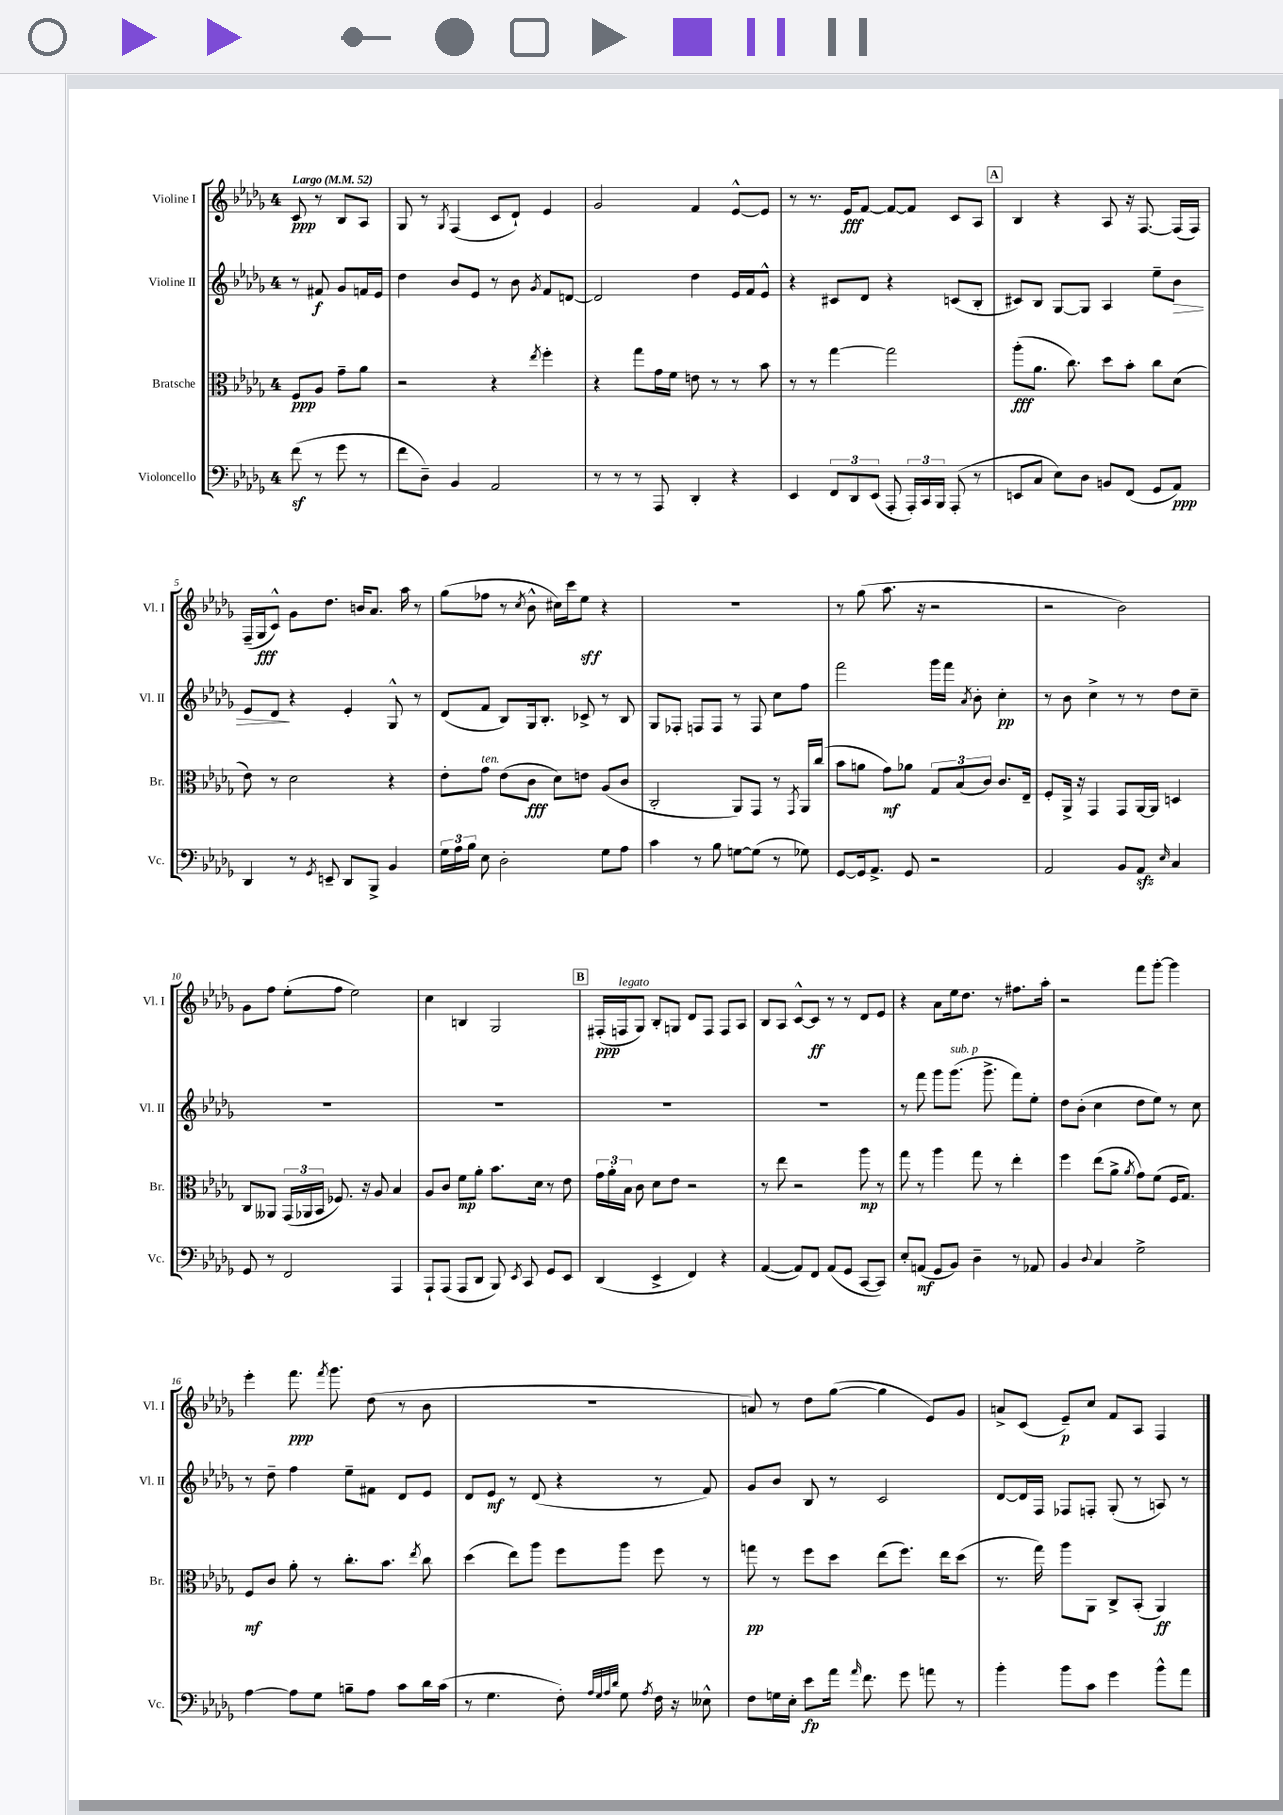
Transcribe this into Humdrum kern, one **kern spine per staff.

**kern	**dynam	**kern	**dynam	**kern	**dynam	**kern	**dynam
*part4	*part4	*part3	*part3	*part2	*part2	*part1	*part1
*staff4	*staff4	*staff3	*staff3	*staff2	*staff2	*staff1	*staff1
*I"Violoncello	*	*I"Bratsche	*	*I"Violine II	*	*I"Violine I	*
*I'Vc.	*	*I'Br.	*	*I'Vl. II	*	*I'Vl. I	*
*clefF4	*	*clefC3	*	*clefG2	*	*clefG2	*
*k[b-e-a-d-g-]	*	*k[b-e-a-d-g-]	*	*k[b-e-a-d-g-]	*	*k[b-e-a-d-g-]	*
*M4/4	*	*M4/4	*	*M4/4	*	*M4/4	*
*MM52	*	*MM52	*	*MM52	*	*MM52	*
=	=	=	=	=	=	=	=
!	!	!	!	!	!	!LO:TX:a:B:t=Largo	!
(8fz\	.	8F/L	ppp	8r	.	8c/	ppp
8r	.	8A-/J	.	8f#X/	f	8r	.
8g-\	.	8g-~\L	.	8g-/L	.	8B-/L	.
8r	.	8a-\J	.	16fn/L	.	8A-/J	.
.	.	.	.	16e-/JJ	.	.	.
=1	=1	=1	=1	=1	=1	=1	=1
8f\L	.	2r	.	4dd-\	.	8G-/	.
8D-~\J)	.	.	.	.	.	8r	.
.	.	.	.	.	.	8qG-/	.
4BB-/	.	.	.	8b-/L	.	(4F/	.
.	.	.	.	8e-/J	.	.	.
2AA-/	.	4r	.	8r	.	8c/L	.
.	.	.	.	8b-\	.	8d-`/J)	.
.	.	8qee-/	.	8qg-/	.	.	.
.	.	4ff'\	.	8f/L	.	4e-/	.
.	.	.	.	[8dn/J	.	.	.
=2	=2	=2	=2	=2	=2	=2	=2
8r	.	4r	.	2d/]	.	2g-/	.
8r	.	.	.	.	.	.	.
8r	.	8gg-\L	.	.	.	.	.
8AAA-/	.	16g-\L	.	.	.	.	.
.	.	16f\JJ	.	.	.	.	.
4DD-'/	.	8en\	.	4dd-\	.	4f/	.
.	.	8r	.	.	.	.	.
4r	.	8r	.	16e-/LL	.	[8e-^^/L	.
.	.	.	.	16f/J	.	.	.
.	.	8b-\	.	8e-^^/J	.	8e-/J]	.
=3	=3	=3	=3	=3	=3	=3	=3
4EE-/	.	8r	.	4r	.	8r	.
.	.	8r	.	.	.	8.r	.
12FF/L	.	[4gg-\	.	8c#X/L	.	.	.
.	.	.	.	.	.	16e-/KL	fff
12DD-/	.	.	.	.	.	.	.
.	.	.	.	8d-/J	.	[8f/J	.
(12EE-/J	.	.	.	.	.	.	.
8AAA-'/	.	2gg-\]	.	4r	.	8f/L_	.
24AAA-'/LL)	.	.	.	.	.	8f/J]	.
24CC/	.	.	.	.	.	.	.
24BBB-/JJ	.	.	.	.	.	.	.
(8AAA-'/	.	.	.	(8cn/L	.	8c/L	.
8r	.	.	.	8B-'/J	.	8A-/J	.
!!LO:REH:place=s1:t=A
=4	=4	=4	=4	=4	=4	=4	=4
8EEn/L	.	(8aa-'\L	fff	8c#X/L)	.	4B-/	.
8C/J	.	8.a-\J	.	8B-/J	.	.	.
8E-\L)	.	.	.	[8G-/L	.	4r	.
.	.	8.cc\)	.	.	.	.	.
8D-\J	.	.	.	8G-/J]	.	.	.
8BBn/L	.	8dd-\L	.	4A-/	.	8A-/	.
(8FF/J	.	8b-'\J	.	.	.	16r	.
.	.	.	.	.	.	[8.F/	.
8GG-/L	.	8cc\L	.	8ee-~\L	.	.	.
!	!	!	!	!	!LO:HP:b	!	!
8AA-/J)	ppp	(8d-\J	.	8b-\J	>	(16F/LL]	.
.	.	.	.	.	.	16F/JJ)	.
!!LO:LB:g=z
=5	=5	=5	=5	=5	=5	=5	=5
4DD-/	.	8e-\)	.	8e-/L	.	(16F~/LL	.
.	.	.	.	.	.	16G-/J	fff
.	.	8r	.	8d-/J	.	8c^^/J)	.
8r	.	2d-\	.	4r	]	8g-\L	.
8qGG-/	.	.	.	.	.	.	.
8EEn~/	.	.	.	.	.	8.dd-\J	.
8DD-/L	.	.	.	4e-'/	.	.	.
.	.	.	.	.	.	16bn/KL	.
8BBB-^/J	.	.	.	.	.	8.a-/J	.
4BB-/	.	4r	.	8G-^^/	.	.	.
.	.	.	.	.	.	16aa-\	.
.	.	.	.	8r	.	8r	.
=6	=6	=6	=6	=6	=6	=6	=6
24G-\LL	.	8e-'\L	.	(8d-/L	.	(8gg-\L	.
24A-\	.	.	.	.	.	.	.
24B-\JJ	.	.	.	.	.	.	.
!	!	!LO:TX:a:i:t=ten.	!	!	!	!	!
8E-\	.	8g-\J	.	8f/J	.	8ff-X\J	.
2D-'\	.	(8e-\L	.	8B-/L)	.	8r	.
.	.	.	.	.	.	8qcc/	.
.	.	8c\J	fff	16G-/k	.	8b-^^\	.
.	.	.	.	8.B-'/J	.	.	.
.	.	8d-\L)	.	.	.	16cc#X\LL)	.
.	.	.	.	.	.	16ccc\J	.
.	.	8en\J	.	8c-X^/	.	8ee-\J	sff
8G-\L	.	(8A-/L	.	8r	.	4r	.
8A-\J	.	8c/J	.	8B-/	.	.	.
=7	=7	=7	=7	=7	=7	=7	=7
4c\	.	2C'/	.	8G-/L	.	1r	.
.	.	.	.	8F-X'/J	.	.	.
8r	.	.	.	8Fn/L	.	.	.
8B-\	.	.	.	8F/J	.	.	.
[8Gn\L	.	8AA-/L)	.	8r	.	.	.
(8G\J]	.	8GG-/J	.	8F/	.	.	.
8r	.	8r	.	8cc\L	.	.	.
.	.	8qGG-/	.	.	.	.	.
8G-X\)	.	16AA-/LL	.	8ff\J	.	.	.
.	.	(16cc/JJ	.	.	.	.	.
=8	=8	=8	=8	=8	=8	=8	=8
[8GG-/L	.	8b-\L	.	2fff\	.	8r	.
16GG-/k]	.	8an\J	.	.	.	(8gg-\	.
8.AA-^/J	.	.	.	.	.	.	.
.	.	8g-\L)	mf	.	.	8.aa-\	.
8GG-/	.	8a-X\J	.	.	.	.	.
.	.	.	.	.	.	16r	.
2r	.	12G-/L	.	16ggg-\LL	.	2r	.
.	.	.	.	16fff\JJ	.	.	.
.	.	(12B-/	.	.	.	.	.
.	.	.	.	8qa-/	.	.	.
.	.	.	.	8b-'\	.	.	.
.	.	12c/J)	.	.	.	.	.
.	.	8.c/L	.	4cc'\	pp	.	.
.	.	16E-~/Jk	.	.	.	.	.
=9	=9	=9	=9	=9	=9	=9	=9
2AA-/	.	8F'/L	.	8r	.	2r	.
.	.	16AA-^/Jk	.	8b-\	.	.	.
.	.	16r	.	.	.	.	.
.	.	4GG-/	.	4cc^\	.	.	.
8BB-/L	.	8GG-/L	.	8r	.	2b-\)	.
8AA-zz/J	.	[16AA-/L	.	8r	.	.	.
.	.	16AA-/JJ]	.	.	.	.	.
16qqE-/	.	.	.	.	.	.	.
4C/	.	4Dn/	.	8dd-\L	.	.	.
.	.	.	.	8cc~\J	.	.	.
!!LO:LB:g=z
=10	=10	=10	=10	=10	=10	=10	=10
8GG-/	.	8C/L	.	1r	.	8g-\L	.
8r	.	8AA--X/J	.	.	.	8ff\J	.
2FF/	.	(24GG-/LL	.	.	.	(8ee-'\L	.
.	.	24AA-X/	.	.	.	.	.
.	.	24BB-/JJ	.	.	.	.	.
.	.	8.F-X/)	.	.	.	8ff\J	.
.	.	.	.	.	.	2ee-\)	.
.	.	16r	.	.	.	.	.
.	.	8A-/	.	.	.	.	.
4AAA-/	.	4B-/	.	.	.	.	.
=11	=11	=11	=11	=11	=11	=11	=11
8AAA-`/L	.	8A-/L	.	1r	.	4cc\	.
(8AAA-/J	.	8c/J	.	.	.	.	.
8AAA-/L	.	8f\L	mp	.	.	4Bn/	.
8DD-/J	.	8a-'\J	.	.	.	.	.
8BBB-/)	.	8.b-\L	.	.	.	2G-/	.
8qEE-/	.	.	.	.	.	.	.
8CC/	.	.	.	.	.	.	.
.	.	16d-\Jk	.	.	.	.	.
8GG-/L	.	8r	.	.	.	.	.
8EE-/J	.	8e-\	.	.	.	.	.
!!LO:REH:place=s1:t=B
=12	=12	=12	=12	=12	=12	=12	=12
(4DD-/	.	24g-\LL	.	1r	.	(16F#X'/LL	ppp
.	.	24a-'\	.	.	.	.	.
!	!	!	!	!	!	!LO:TX:a:i:t=legato	!
.	.	.	.	.	.	16Fn/J	.
.	.	24B-\JJ	.	.	.	.	.
.	.	8c\	.	.	.	8G-/J)	.
4EE-^/	.	8d-\L	.	.	.	8B-'/L	.
.	.	8e-\J	.	.	.	8Gn/J	.
4FF/)	.	2r	.	.	.	8d-/L	.
.	.	.	.	.	.	8F/J	.
4r	.	.	.	.	.	8F/L	.
.	.	.	.	.	.	8A-/J	.
=13	=13	=13	=13	=13	=13	=13	=13
([4AA-/	.	8r	.	1r	.	8B-/L	.
.	.	8ee-\	.	.	.	8A-/J	.
8AA-/L])	.	2r	.	.	.	[8c^^/L	.
8FF/J	.	.	.	.	.	8c/J]	ff
(8AA-/L	.	.	.	.	.	8r	.
8GG-/J	.	.	.	.	.	8r	.
[8CC/L	.	8aa-\	mp	.	.	8d-/L	.
8CC/J])	.	8r	.	.	.	8e-/J	.
=14	=14	=14	=14	=14	=14	=14	=14
8E-'/L	.	8gg-\	.	8r	.	4r	.
(8AAn/J	mf	8r	.	8fff\	.	.	.
8GG-/L	.	4aa-\	.	8ggg-\L	.	8a-\L	.
!	!	!	!	!LO:TX:a:i:t=sub. p	!	!	!
8BB-/J)	.	.	.	(8.ggg-\J	.	16ee-\k	.
.	.	.	.	.	.	8.dd-\J	.
4D-~\	.	8gg-\	.	.	.	.	.
.	.	.	.	8.ggg-^\	.	.	.
.	.	8r	.	.	.	8r	.
8r	.	4ee-'\	.	8fff\L)	.	8.ff#X\L	.
8AA-X/	.	.	.	8ee-'\J	.	.	.
.	.	.	.	.	.	16aa-'\Jk	.
=15	=15	=15	=15	=15	=15	=15	=15
4BB-/	.	4ff\	.	8dd-\L	.	2r	.
.	.	.	.	(8b-'\J	.	.	.
8qqD-/	.	.	.	.	.	.	.
4C/	.	(8ee-\L	.	4cc\	.	.	.
.	.	8a-^\J	.	.	.	.	.
.	.	8qa-/	.	.	.	.	.
2G-^\	.	8g-\L)	.	8dd-\L	.	8fff\L	.
.	.	(8f\J	.	8ee-\J)	.	[8ggg-'\J	.
.	.	16F/KL	.	8r	.	4ggg-\]	.
.	.	8.G-/J)	.	.	.	.	.
.	.	.	.	8cc\	.	.	.
!!LO:LB:g=z
=16	=16	=16	=16	=16	=16	=16	=16
[4A-\	.	8F/L	mf	8r	.	4eee-'\	.
.	.	8c/J	.	8dd-~\	.	.	.
8A-\L]	.	8a-'\	.	4ff\	.	8.fff\	ppp
8G-\J	.	8r	.	.	.	.	.
.	.	.	.	.	.	8qfff/	.
.	.	.	.	.	.	8.ggg-\	.
8Bn~\L	.	8.cc'\L	.	8ee-~\L	.	.	.
8A-\J	.	.	.	8f#X\J	.	(8dd-\	.
.	.	8.b-\J	.	.	.	.	.
8c\L	.	.	.	8d-/L	.	8r	.
.	.	8qee-/	.	.	.	.	.
16d-\L	.	8cc\	.	8e-/J	.	8b-\	.
(16c\JJ	.	.	.	.	.	.	.
=17	=17	=17	=17	=17	=17	=17	=17
8r	.	(4dd-\	.	8d-/L	.	1r	.
4.G-\	.	.	.	8e-/J	mf	.	.
.	.	8ee-\L)	.	8r	.	.	.
.	.	8aa-\J	.	(8d-/	.	.	.
8F'\)	.	8ff\L	.	4r	.	.	.
32qqA-/LLL	.	.	.	.	.	.	.
32qqG-/	.	.	.	.	.	.	.
32qqA-/	.	.	.	.	.	.	.
32qqd-/JJJ	.	.	.	.	.	.	.
8G-\	.	8aa-\J	.	.	.	.	.
8qA-/	.	.	.	.	.	.	.
16F\	.	8ff\	.	8r	.	.	.
16r	.	.	.	.	.	.	.
8E--X^^\	.	8r	.	8f/)	.	.	.
=18	=18	=18	=18	=18	=18	=18	=18
8F\L	.	8ggn\	pp	8g-/L	.	8an/)	.
16Gn\L	.	8r	.	8b-/J	.	8r	.
16E-'\JJ	.	.	.	.	.	.	.
8e-\L	fp	8ff\L	.	8B-/	.	8dd-\L	.
16a-\Jk	.	8dd-\J	.	8r	.	([8gg-\J	.
16qqa-/	.	.	.	.	.	.	.
8.f\	.	.	.	.	.	.	.
.	.	(8ee-\L	.	2c/	.	4gg-\]	.
8g-\	.	8.ff\J)	.	.	.	.	.
8an\	.	.	.	.	.	8e-/L)	.
.	.	16ee-\KL	.	.	.	.	.
8r	.	(8dd-\J	.	.	.	8g-/J	.
=19	=19	=19	=19	=19	=19	=19	=19
4b-'\	.	8.r	.	[8d-/L	.	8an^/L	.
.	.	.	.	16d-/L]	.	(8c/J	.
.	.	16gg-\)	.	16F/JJ	.	.	.
8b-\L	.	8aa-\L	.	8F-X/L	.	8e-~/L)	p
8c\J	.	8AA-\J	.	8Fn'/J	.	8cc/J	.
4g-\	.	8C^/L	.	(8G-'/	.	8f/L	.
.	.	(8BB-'/J	.	8r	.	8A-/J	.
8b-^^\L	.	4AA-/)	ff	8An/)	.	4F/	.
8a-\J	.	.	.	8r	.	.	.
==	==	==	==	==	==	==	==
*-	*-	*-	*-	*-	*-	*-	*-
